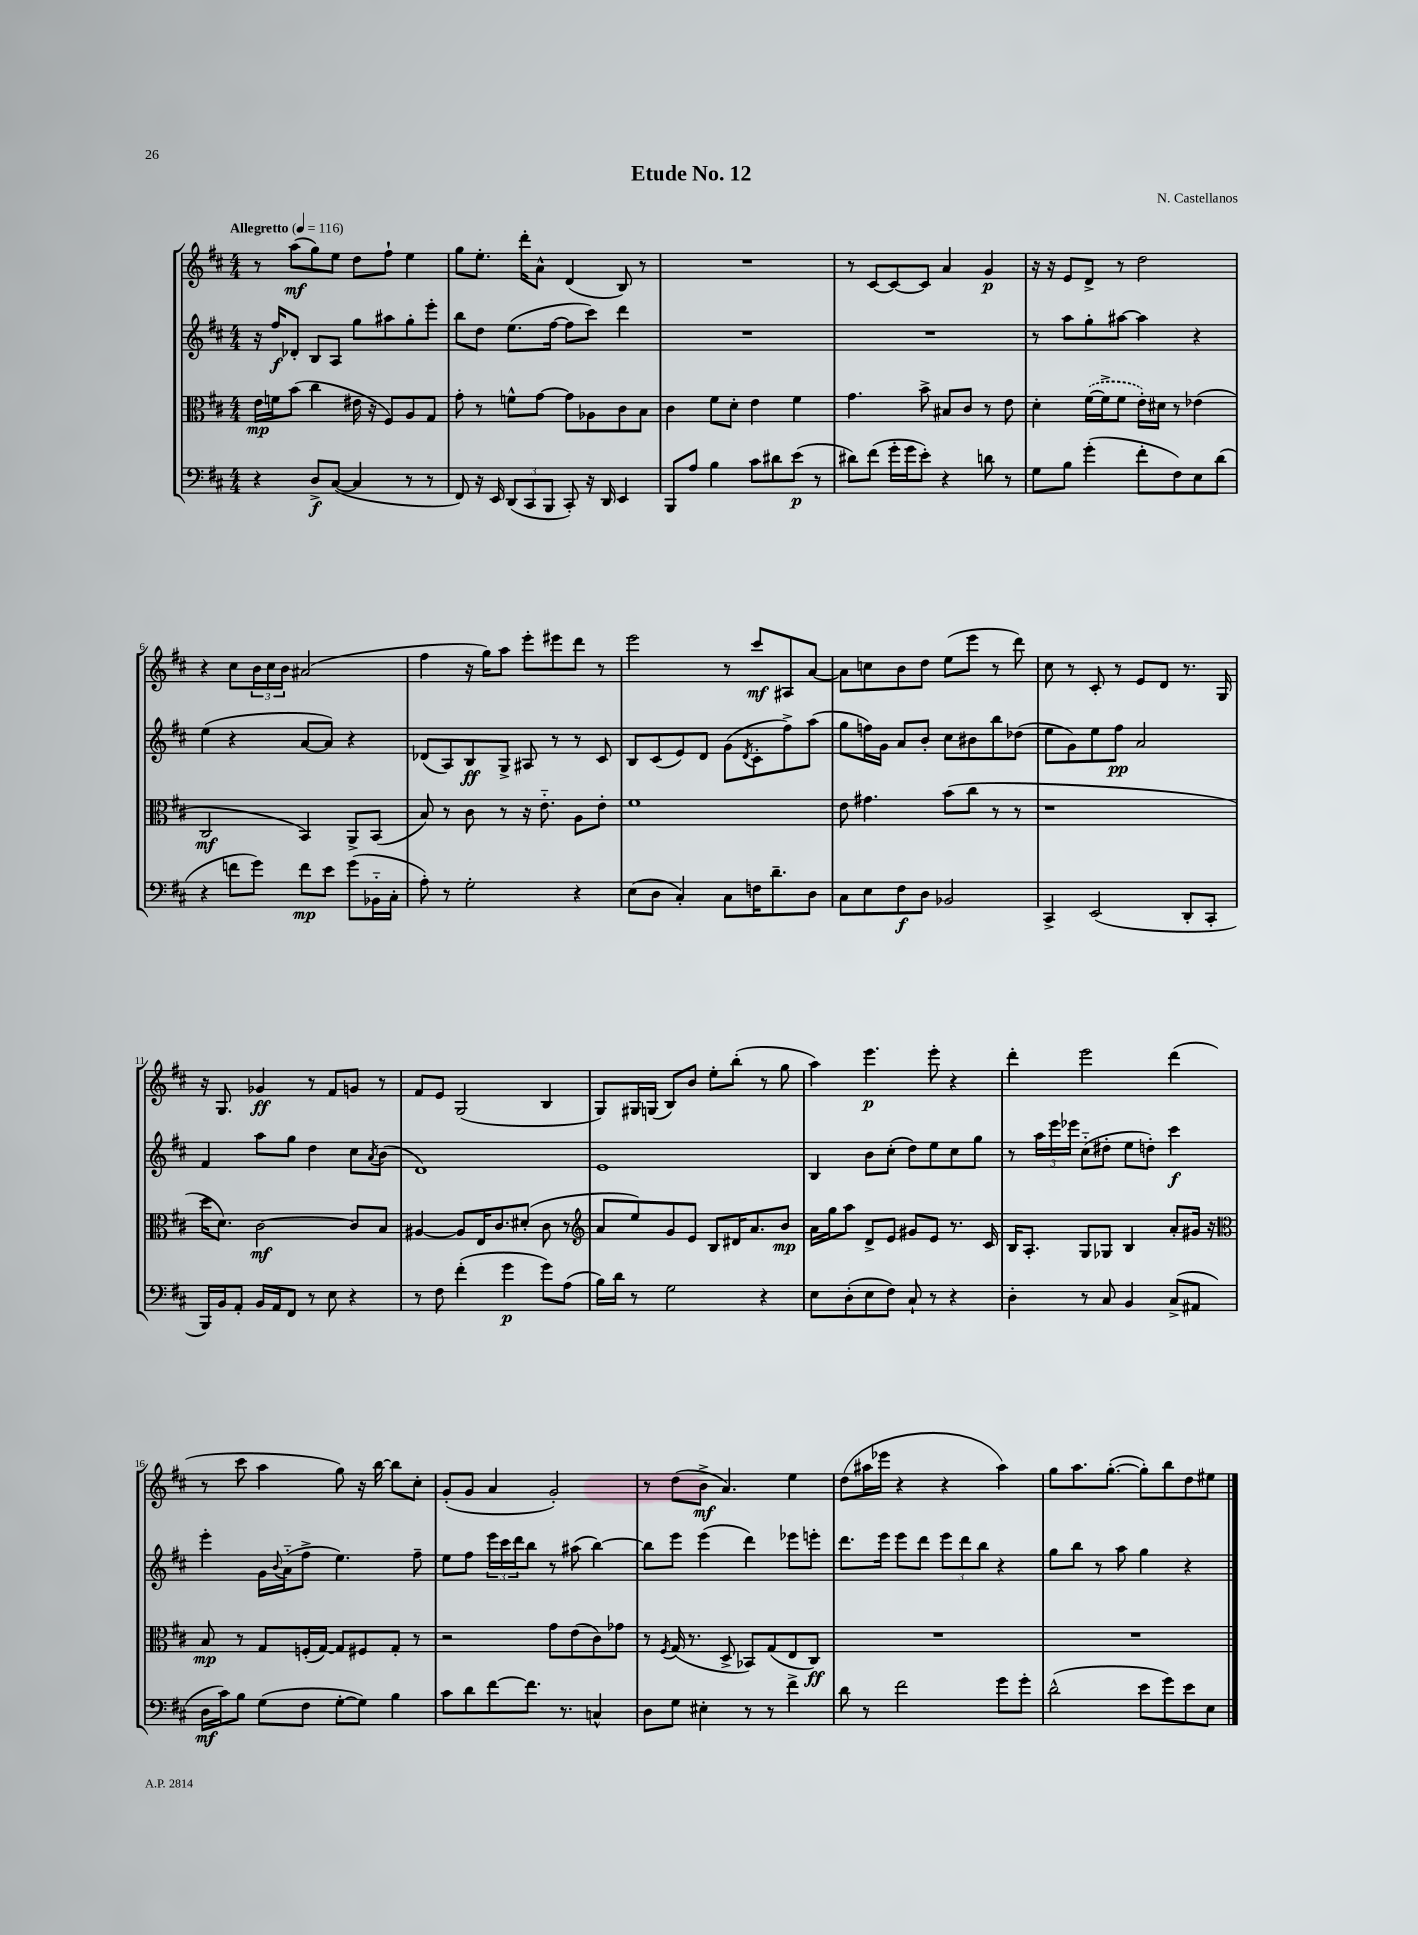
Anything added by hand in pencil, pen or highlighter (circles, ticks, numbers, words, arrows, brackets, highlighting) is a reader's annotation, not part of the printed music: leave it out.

**kern	**dynam	**kern	**dynam	**kern	**dynam	**kern	**dynam
*part4	*part4	*part3	*part3	*part2	*part2	*part1	*part1
*staff4	*staff4	*staff3	*staff3	*staff2	*staff2	*staff1	*staff1
*clefF4	*	*clefC3	*	*clefG2	*	*clefG2	*
*k[f#c#]	*	*k[f#c#]	*	*k[f#c#]	*	*k[f#c#]	*
*M4/4	*	*M4/4	*	*M4/4	*	*M4/4	*
*MM116	*	*MM116	*	*MM116	*	*MM116	*
=1	=1	=1	=1	=1	=1	=1	=1
!	!	!	!	!	!	!LO:TX:a:B:t=Allegretto	!
4r	.	16e\LL	mp	16r	.	8r	.
.	.	16fn\J	.	16ff#/KL	f	.	.
.	.	(8b\J	.	8d-X'/J	.	(8aa\L	mf
8D^/L	f	4cc#\	.	8B/L	.	8gg\)	.
([8C#/J	.	.	.	8A/J	.	8ee\J	.
4C#/]	.	16e#X\	.	8gg\L	.	8dd\L	.
.	.	16r	.	.	.	.	.
.	.	8F#/L)	.	8aa#X\	.	8ff#`\J	.
8r	.	8A/	.	8gg'\	.	4ee\	.
8r	.	8G/J	.	8eee'\J	.	.	.
=2	=2	=2	=2	=2	=2	=2	=2
8FF#/)	.	8g'\	.	8bb\L	.	8gg\L	.
16r	.	8r	.	8dd\J	.	8.ee'\J	.
16EE/	.	.	.	.	.	.	.
(12DD/L	.	8fn^^\L	.	(8.ee\L	.	.	.
.	.	.	.	.	.	16ddd'\KL	.
12CC#/	.	.	.	.	.	.	.
.	.	[8g\J	.	.	.	8a^^\J	.
12BBB/J	.	.	.	.	.	.	.
.	.	.	.	[16ff#\Jk	.	.	.
8CC#'/)	.	8g\L]	.	8ff#\L]	.	(4d/	.
16r	.	8A-X\	.	8ccc#\J)	.	.	.
16DD/	.	.	.	.	.	.	.
4EE/	.	8c#\	.	4ddd\	.	8B/)	.
.	.	8B\J	.	.	.	8r	.
=3	=3	=3	=3	=3	=3	=3	=3
8BBB/L	.	4c#\	.	1r	.	1r	.
8A/J	.	.	.	.	.	.	.
4B\	.	8f#\L	.	.	.	.	.
.	.	8d'\J	.	.	.	.	.
8c#\L	.	4e\	.	.	.	.	.
8d#X\	.	.	.	.	.	.	.
(8e\J	p	4f#\	.	.	.	.	.
8r	.	.	.	.	.	.	.
=4	=4	=4	=4	=4	=4	=4	=4
8d#X\L)	.	4.g\	.	1r	.	8r	.
(8f#\J	.	.	.	.	.	[8c#/L	.
16g'\LL	.	.	.	.	.	8c#/_	.
16g\J	.	.	.	.	.	.	.
8e'\J)	.	8b^\	.	.	.	8c#/J]	.
4r	.	8B#X/L	.	.	.	4a/	.
.	.	8c#/J	.	.	.	.	.
8dn\	.	8r	.	.	.	4g/	p
8r	.	8e\	.	.	.	.	.
=5	=5	=5	=5	=5	=5	=5	=5
8G\L	.	4d'\	.	8r	.	16r	.
.	.	.	.	.	.	16r	.
8B\J	.	.	.	8aa\L	.	8e/L	.
(4g'\	.	([16f#\LL	.	8gg'\	.	8d^/J	.
.	.	16f#^\J]	.	.	.	.	.
.	.	8f#\J	.	[8aa#X\J	.	8r	.
8f#'\L	.	16e'\LL)	.	4aa#\]	.	2dd\	.
.	.	16d#X\JJ	.	.	.	.	.
8F#\)	.	8r	.	.	.	.	.
8E\	.	(4e-X\	.	4r	.	.	.
(8d\J	.	.	.	.	.	.	.
!!LO:LB:g=z
=6	=6	=6	=6	=6	=6	=6	=6
4r	.	2C#/	mf	(4ee\	.	4r	.
8fn\L	.	.	.	4r	.	8cc#\L	.
8g\J)	.	.	.	.	.	24b\L	.
.	.	.	.	.	.	24cc#\	.
.	.	.	.	.	.	24b\JJ	.
8f\L	mp	4BB/)	.	[8a/L	.	(2a#X/	.
8e\J	.	.	.	8a/J])	.	.	.
(8g\L	.	8AA^/L	.	4r	.	.	.
16BB-X\L	.	(8BB/J	.	.	.	.	.
16C#'\JJ	.	.	.	.	.	.	.
=7	=7	=7	=7	=7	=7	=7	=7
8A'\)	.	8B/)	.	(8d-X/L	.	4ff#\	.
8r	.	8r	.	8A/)	.	.	.
2G'\	.	8c#\	.	8B/	ff	16r	.
.	.	.	.	.	.	16gg\KL)	.
.	.	8r	.	8G^/J	.	8aa\J	.
.	.	16r	.	8A#X/	.	8eee'\L	.
.	.	8.e\	.	.	.	.	.
.	.	.	.	8r	.	8eee#X\	.
4r	.	8A\L	.	8r	.	8ddd\J	.
.	.	8e'\J	.	8c#/	.	8r	.
=8	=8	=8	=8	=8	=8	=8	=8
(8E\L	.	1f#	.	8B/L	.	2eee\	.
8D\J	.	.	.	(8c#/	.	.	.
4C#'/)	.	.	.	8e/)	.	.	.
.	.	.	.	8d/J	.	.	.
8C#\L	.	.	.	(8g\L	.	8r	.
.	.	.	.	8qd/	.	.	.
16Fn\K	.	.	.	8c#'\	.	8ccc#/L	mf
8.d~\	.	.	.	.	.	.	.
.	.	.	.	8ff#^\)	.	8A#X/	.
8D\J	.	.	.	(8aa\J	.	[8a/J	.
=9	=9	=9	=9	=9	=9	=9	=9
8C#\L	.	8e\	.	8gg\L	.	8a\L]	.
8E\	.	4.g#X\	.	16ffn\L)	.	8ccn\	.
.	.	.	.	16g\JJ	.	.	.
8F#\	f	.	.	8a/L	.	8b\	.
8D\J	.	.	.	8b'/J	.	8dd\J	.
2BB-X/	.	(8b\L	.	8cc#\L	.	(8ee\L	.
.	.	8cc#\J	.	8b#X\	.	8eee\J	.
.	.	8r	.	8bb\	.	8r	.
.	.	8r	.	(8dd-X\J	.	8ddd\)	.
=10	=10	=10	=10	=10	=10	=10	=10
4CC#^/	.	1r	.	8ee\L	.	8cc#\	.
.	.	.	.	8g\)	.	8r	.
(2EE/	.	.	.	8ee\	.	8c#'/	.
.	.	.	.	8ff#\J	pp	8r	.
.	.	.	.	2a/	.	8e/L	.
.	.	.	.	.	.	8d/J	.
8DD'/L	.	.	.	.	.	8.r	.
8CC#'/J	.	.	.	.	.	.	.
.	.	.	.	.	.	16G/	.
!!LO:LB:g=z
=11	=11	=11	=11	=11	=11	=11	=11
16BBB/LL)	.	16dd\KL	.	4f#/	.	16r	.
16BB/J	.	8.d\J)	.	.	.	8.G/	.
8AA'/J	.	.	.	.	.	.	.
16BB/LL	.	[2c#\	mf	8aa\L	.	4g-X/	ff
16AA/J	.	.	.	.	.	.	.
8FF#/J	.	.	.	8gg\J	.	.	.
8r	.	.	.	4dd\	.	8r	.
8E\	.	.	.	.	.	8f#/L	.
4r	.	8c#/L]	.	8cc#\L	.	8gn/J	.
.	.	.	.	8qa/	.	.	.
.	.	8B/J	.	(8b\J	.	8r	.
=12	=12	=12	=12	=12	=12	=12	=12
8r	.	[4A#X/	.	1d)	.	8f#/L	.
8F#\	.	.	.	.	.	8e/J	.
(4f#'\	.	8A#/L]	.	.	.	(2G/	.
.	.	16E/K	.	.	.	.	.
.	.	8.c#/	.	.	.	.	.
4g\	p	.	.	.	.	.	.
.	.	(8d#X'/J	.	.	.	.	.
8g\L)	.	8c#\	.	.	.	4B/	.
(8A\J	.	8r	.	.	.	.	.
=13	=13	=13	=13	=13	=13	=13	=13
*	*	*clefG2	*	*	*	*	*
16B\LL)	.	8a/L	.	1e	.	8G/L)	.
16d\JJ	.	.	.	.	.	.	.
8r	.	8ee/)	.	.	.	16G#X/L	.
.	.	.	.	.	.	(16Gn/JJ	.
2G\	.	8g/	.	.	.	8B/L)	.
.	.	8e/J	.	.	.	8b/J	.
.	.	8B/L	.	.	.	8ee'\L	.
.	.	16d#X/K	.	.	.	(8bb'\J	.
.	.	8.a/	.	.	.	.	.
4r	.	.	.	.	.	8r	.
.	.	8b/J	mp	.	.	8gg\	.
=14	=14	=14	=14	=14	=14	=14	=14
8E\L	.	16a\LL	.	4B/	.	4aa\)	.
.	.	16gg\J	.	.	.	.	.
(8D'\	.	8aa\J	.	.	.	.	.
8E\	.	8d^/L	.	8b\L	.	4.eee\	p
8F#\J)	.	8e/J	.	(8cc#'\J	.	.	.
8C#`/	.	8g#X/L	.	8dd\L)	.	.	.
8r	.	8e/J	.	8ee\	.	8eee'\	.
4r	.	8.r	.	8cc#\	.	4r	.
.	.	.	.	8gg\J	.	.	.
.	.	16c#/	.	.	.	.	.
=15	=15	=15	=15	=15	=15	=15	=15
4D'\	.	16B/KL	.	8r	.	4ddd'\	.
.	.	8.A'/J	.	.	.	.	.
.	.	.	.	24aa\LL	.	.	.
.	.	.	.	24eee\	.	.	.
.	.	.	.	24eee-X\JJ	.	.	.
8r	.	8G/L	.	(8cc#\L	.	2eee\	.
8C#/	.	8G-X/J	.	8dd#X'\J	.	.	.
4BB/	.	4B/	.	8ee\L	.	.	.
.	.	.	.	8ddn'\J)	.	.	.
(8C#^/L	.	8a'/L	.	4ccc#\	f	(4ddd\	.
8AA#X/J	.	16g#X/Jk	.	.	.	.	.
.	.	16r	.	.	.	.	.
!!LO:LB:g=z
=16	=16	=16	=16	=16	=16	=16	=16
*	*	*clefC3	*	*	*	*	*
16D\LL	mf	8B/	mp	4eee'\	.	8r	.
16c#\J)	.	.	.	.	.	.	.
8B\J	.	8r	.	.	.	8ccc#\	.
(8G\L	.	8G/L	.	16g\LL	.	4aa\	.
.	.	.	.	8qqb/	.	.	.
.	.	.	.	(16a\J	.	.	.
8F#\J	.	(16Fn'/L	.	8ff#^\J	.	.	.
.	.	[16G/JJ)	.	.	.	.	.
[8G'\L	.	8G/L]	.	4.ee\)	.	8gg\)	.
8G\J])	.	8F#X/	.	.	.	16r	.
.	.	.	.	.	.	[16bb\	.
4B\	.	8G'/J	.	.	.	8bb\L]	.
.	.	8r	.	8ff#~\	.	8cc#'\J	.
=17	=17	=17	=17	=17	=17	=17	=17
8c#\L	.	2r	.	8ee\L	.	(8g'/L	.
8d\	.	.	.	8ff#\J	.	8g/J	.
[8f#\	.	.	.	24eee\LL	.	4a/	.
.	.	.	.	24ccc#\	.	.	.
.	.	.	.	24ddd\J	.	.	.
8.f#\J]	.	.	.	8bb\J	.	.	.
.	.	8g\L	.	8r	.	2g'/)	.
8.r	.	.	.	.	.	.	.
.	.	(8e\	.	(8aa#X\	.	.	.
4Cn^^/	.	8c#\)	.	[4bb\)	.	.	.
.	.	8g-X\J	.	.	.	.	.
=18	=18	=18	=18	=18	=18	=18	=18
8D\L	.	8r	.	8bb\L]	.	8r	.
.	.	8qF#/	.	.	.	.	.
8G\J	.	(16G/	.	8eee\J	.	(8dd\L	.
.	.	8.r	.	.	.	.	.
4E#X'\	.	.	.	(4eee\	.	8b^\J	mf
.	.	8D^/	.	.	.	4.a/)	.
8r	.	8BB-X/L)	.	4ddd\)	.	.	.
8r	.	(8G/	.	.	.	.	.
4f#^\	.	8E/	.	8eee-X\L	.	4ee\	.
.	.	8C#/J)	ff	8eeen'\J	.	.	.
=19	=19	=19	=19	=19	=19	=19	=19
8d\	.	1r	.	8.ddd\L	.	(8dd\L	.
8r	.	.	.	.	.	16aa#X\L	.
.	.	.	.	16eee\Jk	.	16eee-X\JJ	.
2f#\	.	.	.	8eee\L	.	4r	.
.	.	.	.	8ddd\J	.	.	.
.	.	.	.	12eee\L	.	4r	.
.	.	.	.	12ddd\	.	.	.
.	.	.	.	12bb\J	.	.	.
8g\L	.	.	.	4r	.	4aa#\)	.
8g'\J	.	.	.	.	.	.	.
=20	=20	=20	=20	=20	=20	=20	=20
(2d^^\	.	1r	.	8gg\L	.	8gg\L	.
.	.	.	.	8bb\J	.	8.aa\	.
.	.	.	.	8r	.	.	.
.	.	.	.	.	.	([8.gg'\J	.
.	.	.	.	8aa\	.	.	.
8e\L	.	.	.	4gg\	.	8gg'\L])	.
8g\)	.	.	.	.	.	8bb\	.
8e\	.	.	.	4r	.	8dd\	.
8E\J	.	.	.	.	.	8ee#X\J	.
==	==	==	==	==	==	==	==
*-	*-	*-	*-	*-	*-	*-	*-
